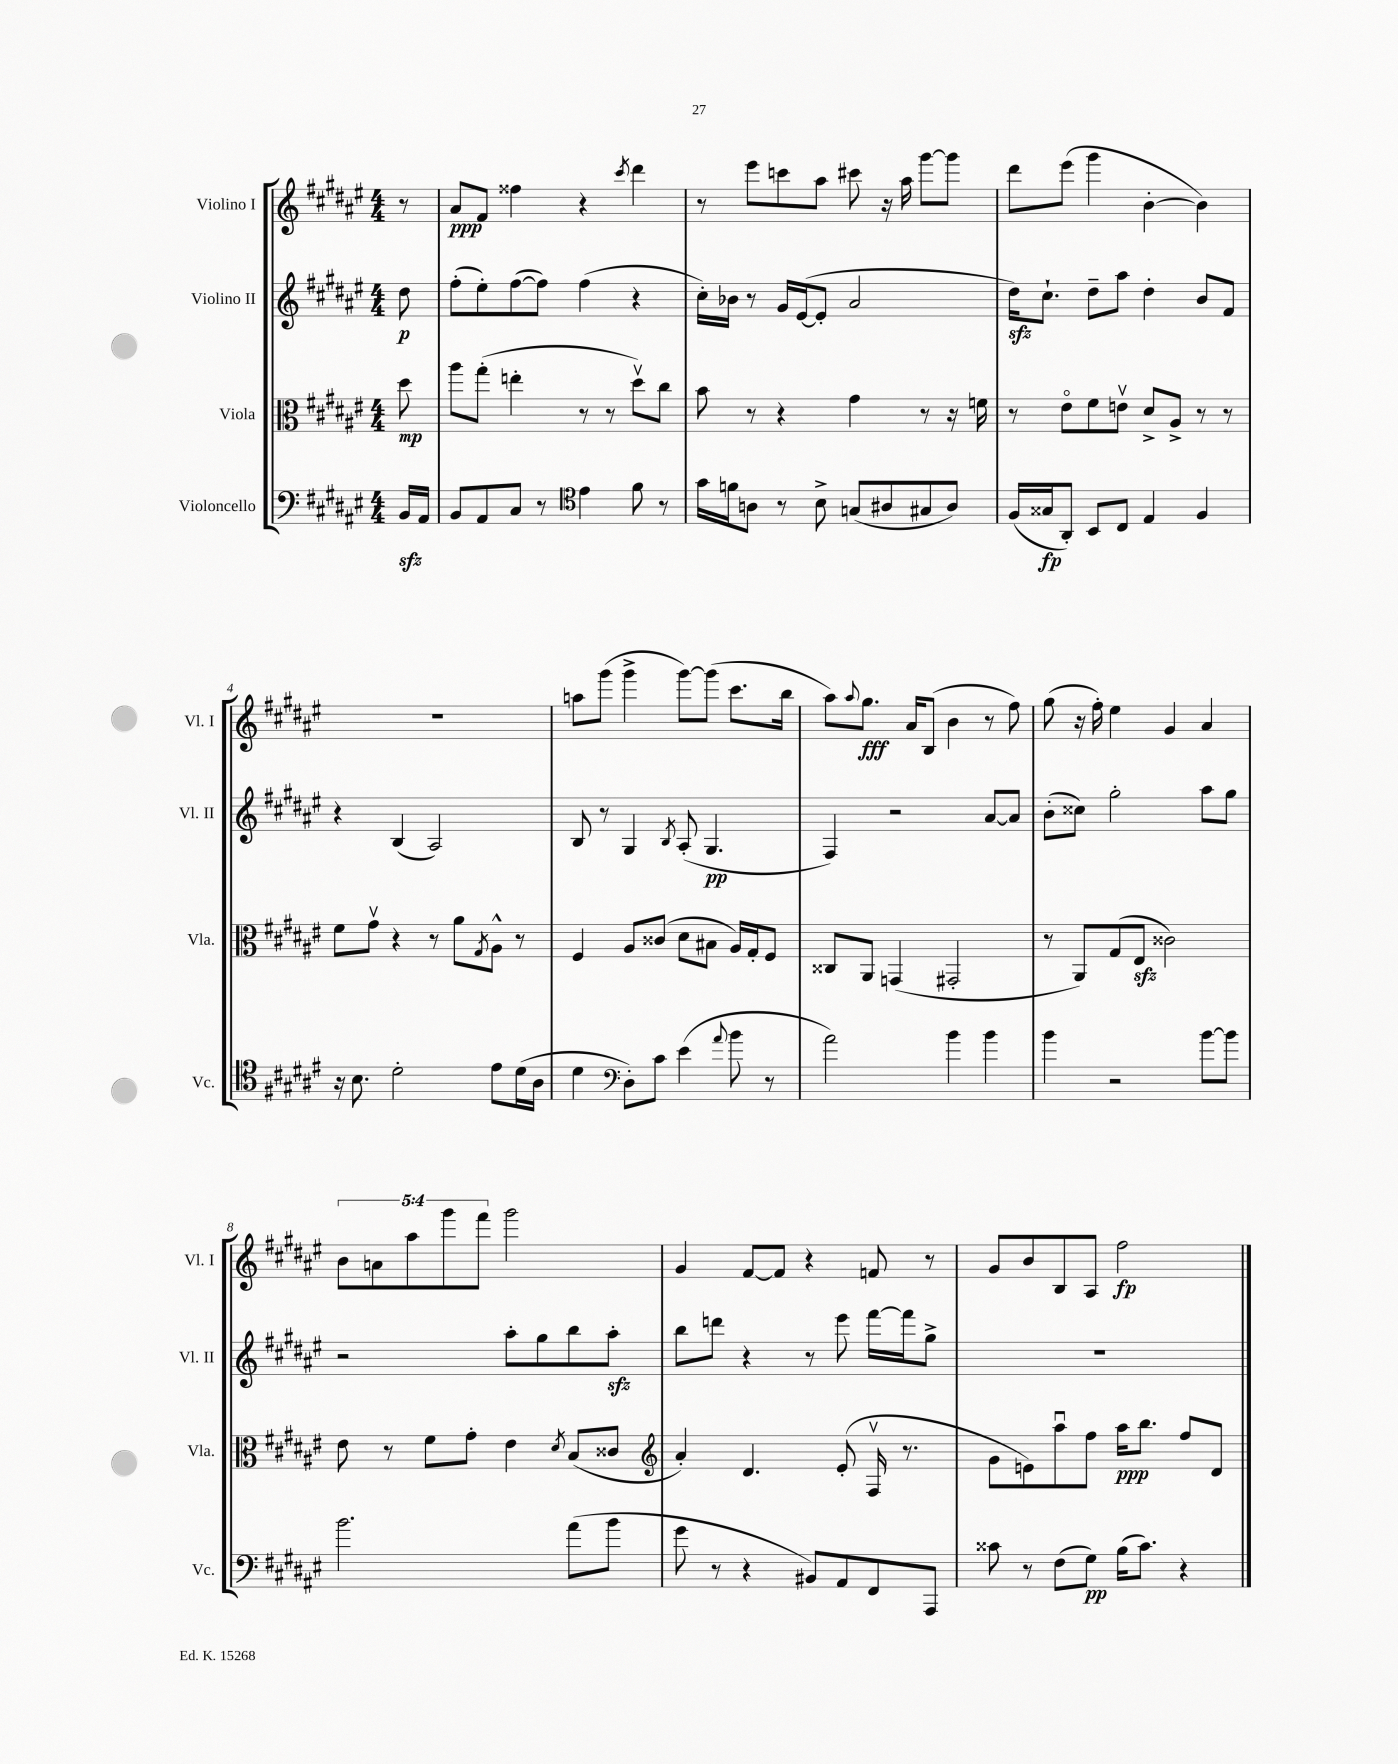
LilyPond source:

<<
\new StaffGroup <<
\new Staff = "s0" \with { instrumentName = "Violino I" shortInstrumentName = "Vl. I" } {
    \clef treble \key fis \major \numericTimeSignature \time 4/4 \override Staff.TupletNumber.text = #tuplet-number::calc-fraction-text \partial 8
    r8 |
    ais'8\ppp fis'8 fisis''4 r4 \acciaccatura { cis'''8 } dis'''4 |
    r8 eis'''8 c'''8 ais''8 cis'''8 r16 ais''16 gis'''8~ gis'''8 |
    dis'''8 eis'''8( gis'''4 b'4~-. b'4) |
    R1 |
    a''8 gis'''8( gis'''4-> gis'''8~) gis'''8( cis'''8. b''16 |
    ais''8) \appoggiatura { ais''8 } gis''8.\fff ais'16 b8( b'4 r8 fis''8) |
    gis''8( r16 fis''16-.) eis''4 gis'4 ais'4 |
    \tuplet 5/4 { b'8 a'8 ais''8 gis'''8 fis'''8 } gis'''2 |
    gis'4 fis'8~ fis'8 r4 f'8 r8 |
    gis'8 b'8 b8 ais8 fis''2\fp \bar "|." |
}
\new Staff = "s1" \with { instrumentName = "Violino II" shortInstrumentName = "Vl. II" } {
    \clef treble \key fis \major \numericTimeSignature \time 4/4 \partial 8
    dis''8\p |
    fis''8-.( eis''8-.) fis''8~( fis''8) fis''4( r4 |
    cis''16-.) bes'16 r8 gis'16 eis'16~( eis'8-. ais'2 |
    dis''16\sfz) cis''8.-! dis''8-- ais''8 dis''4-. b'8 fis'8 |
    r4 b4( ais2) |
    b8 r8 gis4 \acciaccatura { b8 } ais8-.( gis4.\pp |
    fis4) r2 ais'8~ ais'8 |
    b'8-.( cisis''8) gis''2-. ais''8 gis''8 |
    r2 ais''8-. gis''8 b''8 ais''8-.\sfz |
    b''8 d'''8 r4 r8 eis'''8 fis'''16~ fis'''16 gis''8-> |
    R1 \bar "|." |
}
\new Staff = "s2" \with { instrumentName = "Viola" shortInstrumentName = "Vla." } {
    \clef alto \key fis \major \numericTimeSignature \time 4/4 \partial 8
    dis''8\mp |
    ais''8 gis''8-.( e''4-. r8 r8 dis''8\upbow) cis''8 |
    b'8 r8 r4 gis'4 r8 r16 f'16 |
    r8 eis'8\flageolet fis'8 e'8\upbow dis'8-> ais8-> r8 r8 |
    fis'8 gis'8\upbow r4 r8 ais'8 \acciaccatura { gis8 } ais8-^ r8 |
    fis4 ais8 cisis'8( dis'8 bis8 ais16) gis16-. fis8 |
    cisis8 ais,8 g,4( gis,2-. |
    r8 ais,8) gis8( eis8\sfz cisis'2) |
    eis'8 r8 fis'8 gis'8-. eis'4 \acciaccatura { dis'8 } b8( cisis'8 |
    \clef treble ais'4-.) dis'4. eis'8-.( fis16\upbow r8. |
    gis'8 e'8) ais''8\downbow fis''8 ais''16\ppp b''8. fis''8 dis'8 \bar "|." |
}
\new Staff = "s3" \with { instrumentName = "Violoncello" shortInstrumentName = "Vc." } {
    \clef bass \key fis \major \numericTimeSignature \time 4/4 \partial 8
    b,16\sfz ais,16 |
    b,8 ais,8 cis8 r8 \clef tenor eis'4 fis'8 r8 |
    gis'16 f'16 a8 r8 b8-> g8( ais8 gis8 ais8) |
    fis16( gisis16\fp ais,8-.) b,8 cis8 eis4 fis4 |
    r16 b8. dis'2-. eis'8 dis'16( ais16 |
    dis'4 \clef bass dis8-.) cis'8 eis'4( \appoggiatura { ais'8 } b'8 r8 |
    ais'2) b'4 b'4 |
    b'4 r2 b'8~ b'8 |
    b'2. ais'8( b'8 |
    gis'8 r8 r4 bis,8) ais,8 fis,8 ais,,8 |
    cisis'8 r8 fis8( gis8\pp) b16( cisis'8.) r4 \bar "|." |
}
>>
>>
